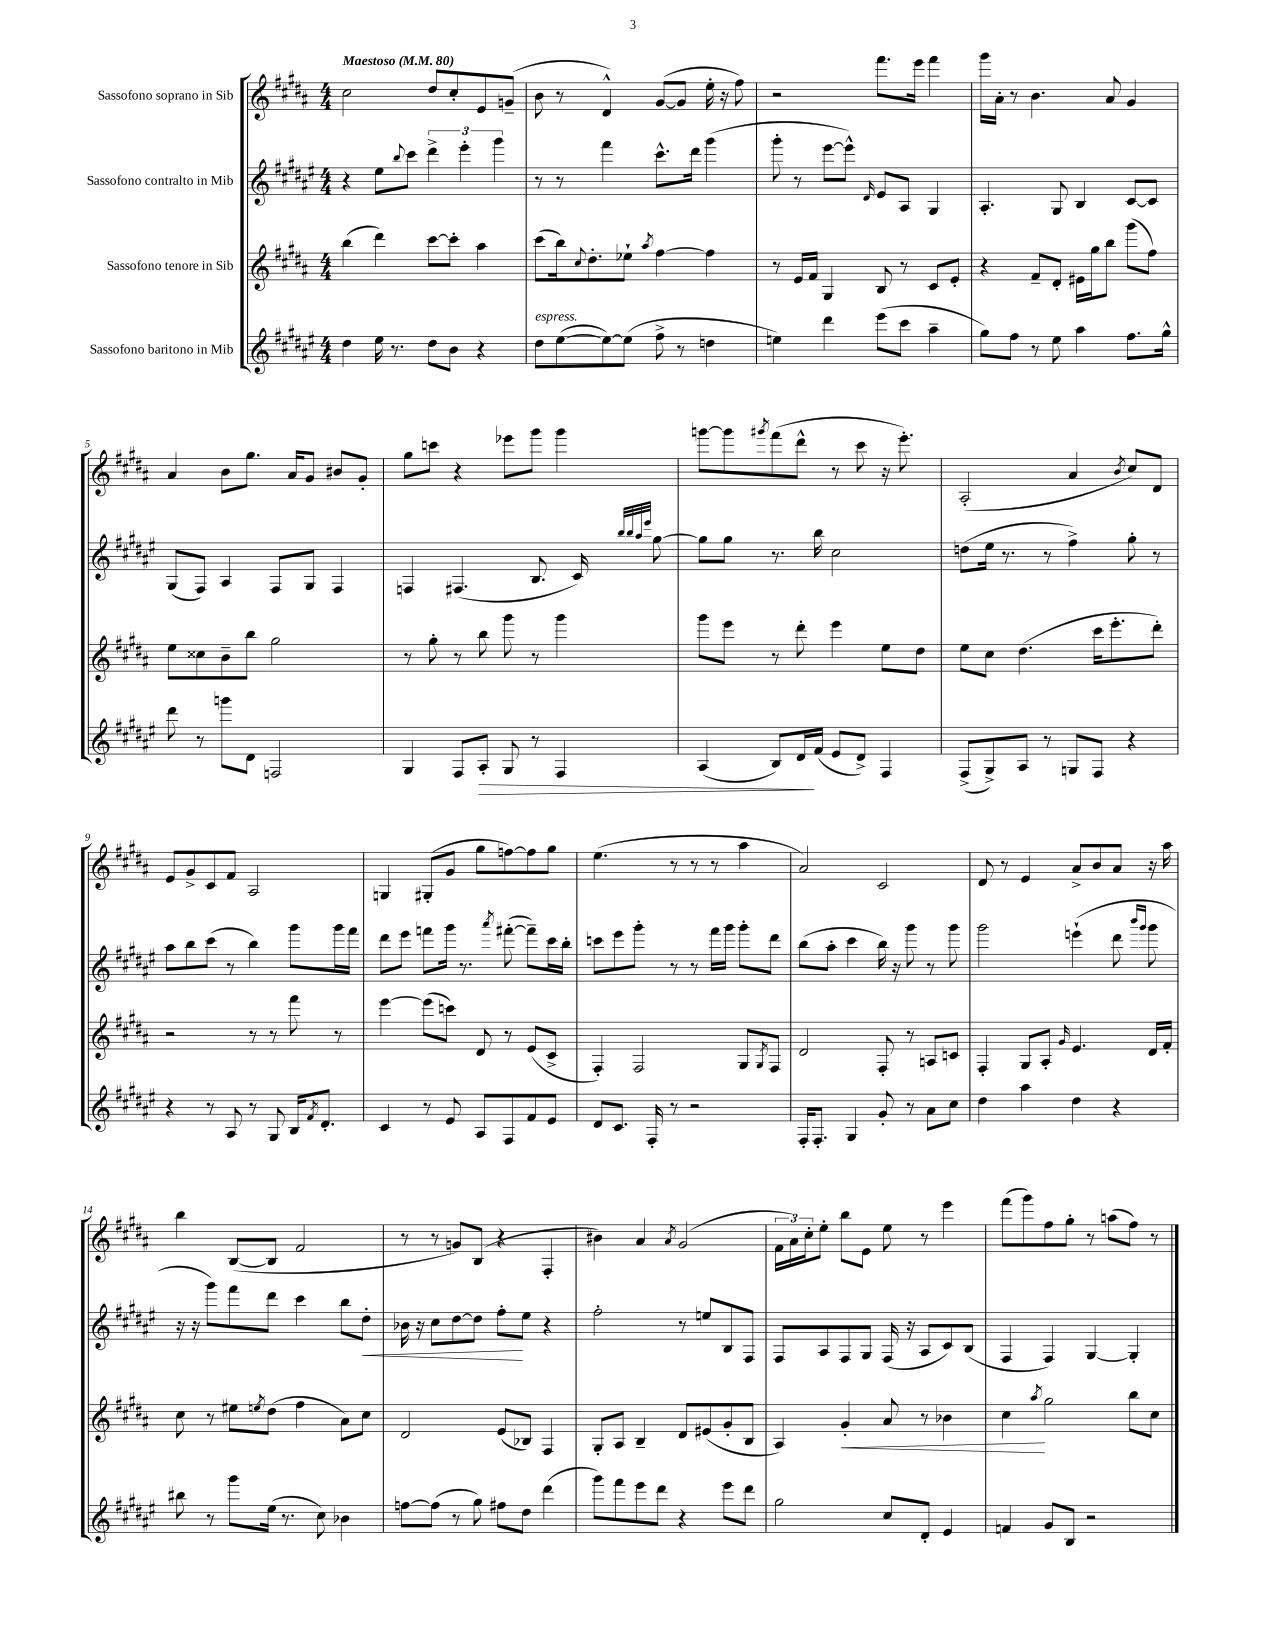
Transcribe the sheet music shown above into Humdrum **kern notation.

**kern	**kern	**kern	**kern
*staff4	*staff3	*staff2	*staff1
*clefG2	*clefG2	*clefG2	*clefG2
*k[f#c#g#d#a#e#]	*k[f#c#g#d#a#]	*k[f#c#g#d#a#e#]	*k[f#c#g#d#a#]
*M4/4	*M4/4	*M4/4	*M4/4
*MM80	*MM80	*MM80	*MM80
4dd#	(4bb	4r	2cc#
16ee#	4ddd#)	8ee#	.
8.r	.	.	.
.	.	8qqbb	.
.	.	8ccc#	.
8dd#	[8ccc#	6ddd#^	8dd#
8b	8ccc#']	.	8cc#'
.	.	6eee#'	.
4r	4aa#	.	8e
.	.	6ggg#	.
.	.	.	(8g~
=	=	=	=
8dd#	(8ccc#	8r	8b
([8ee#	16bb)	8r	8r
.	8qqcc#	.	.
.	8.dd#'	.	.
8ee#_)	.	4fff#	4d#^^)
(8ee#]	8ee-`	.	.
.	8qaa#	.	.
8ff#^	[4ff#	8.ccc#^^	([8g#
8r	.	.	8g#]
.	.	16ddd#	.
4dd	4ff#]	(4ggg#	16ee'
.	.	.	16r
.	.	.	8ff#)
=	=	=	=
4ee)	8r	8ggg#'	2r
.	16e	8r	.
.	16f#	.	.
4ddd#	4G#	[8eee#	.
.	.	8eee#^^])	.
.	.	16qqd#	.
(8eee#	8B	8e#	8.fff#
8ccc#	8r	8A#	.
.	.	.	16eee
4aa#~	8c#	4G#	4fff#
.	8e'	.	.
=	=	=	=
8gg#)	4r	4.A#'	16ggg#
.	.	.	16a#'
8ff#	.	.	8r
8r	8f#~	.	4.b
8ee#	8d#'	8G#	.
4aa#	16e#	4B	.
.	16gg#	.	.
.	8bb	.	8a#
8.ff#	(8ggg#	[8c#	4g#
.	8ff#)	8c#]	.
16gg#^^	.	.	.
=	=	=	=
8ddd#	8ee	(8G#	4a#
8r	8cc##	8F#)	.
8ggg	8b~	4A#	8b
8d#	8bb	.	8.gg#
2F	2gg#	8F#	.
.	.	.	16a#
.	.	8G#	8g#
.	.	4F#	8b#
.	.	.	8g#'
=	=	=	=
4G#	8r	4F	8gg#
.	8gg#'	.	8ccc
8F#	8r	(4.F#	4r
8A#'	8bb	.	.
8G#	8ggg#	.	8eee-
8r	8r	8.B	8ggg#
4F#	4ggg#	.	4ggg#
.	.	16c#)	.
.	.	32qqbb	.
.	.	32qqbb	.
.	.	32qqaa#	.
.	.	32qqeee#	.
.	.	[8gg#	.
=	=	=	=
(4A#	8ggg#	8gg#]	[8ggg
.	8eee	8gg#	8ggg]
.	.	.	8qggg#
8B)	8r	8.r	(8fff#
16d#	8ddd#'	.	8ddd#^^
(16f#	.	16bb	.
8e#	4eee	2cc#	8r
8d#^)	.	.	8ccc#
4F#	8ee	.	16r
.	.	.	8.eee')
.	8dd#	.	.
=	=	=	=
(8F#^	8ee	(8dd	(2A#'
8G#^)	8cc#	16ee#	.
.	.	8.r	.
8A#	(4.dd#	.	.
8r	.	8r	.
8G	.	4ff#^)	4a#
8F#	16ccc#	.	.
.	8.eee'	.	.
.	.	.	8qb
4r	.	8gg#'	8cc#)
.	8ddd#')	8r	8d#
=	=	=	=
4r	2r	8aa#	8e
.	.	8bb	8g#^
8r	.	(8ccc#	8c#
8A#	.	8r	8f#
8r	8r	4bb)	2A#
8G#	8r	.	.
16B	8fff#	8ggg#	.
8qf#	.	.	.
8.d#'	.	.	.
.	8r	16ggg#	.
.	.	16fff#	.
=	=	=	=
4c#	[4eee	8ddd#	4G
.	.	8eee#	.
8r	(8eee]	8fff	(8G#'
8e#	8ccc)	16ggg#	8g#
.	.	8.r	.
8A#	8d#	.	8gg#
.	.	8qaaa#	.
8F#	8r	([8fff#'	[8ff)
8f#	(8e	8fff#~])	8ff]
8e#	8c#^	16ccc#	8gg#
.	.	16bb'	.
=	=	=	=
8d#	4F#')	8ccc	(4.ee
8.c#	.	8eee#	.
.	2F#	8ggg#'	.
16F#'	.	.	.
8r	.	8r	8r
2r	.	8r	8r
.	.	16fff#	8r
.	.	16ggg#	.
.	8G#	8ggg#'	4aa#
.	8qG#	.	.
.	8F#	8ddd#	.
=	=	=	=
16F#'	2d#	(8bb	2a#)
8.F#'	.	.	.
.	.	8aa#'	.
4G#	.	4ccc#	.
8g#'	8F#'	16bb)	2c#
.	.	16r	.
8r	8r	8ggg#	.
8a#	8A	8r	.
8cc#	8c	8ggg#	.
=	=	=	=
4dd#	4F#'	2ggg#	8d#
.	.	.	8r
4aa#	8G#	.	4e
.	8A#'	.	.
.	16qqg#	.	.
4dd#	4.e	(4eee`	8a#^
.	.	.	8b
4r	.	8ddd#	8a#
.	.	16qqbbb	.
.	.	16qqggg#	.
.	16d#	8ggg#	16r
.	16f#'	.	16aa#
=	=	=	=
8bb#	8cc#	16r	4bb
.	.	16r	.
8r	8r	8ggg#)	.
8ggg#	8ee#	8fff#	([8B
.	8qee	.	.
(16ee#	(8dd#	8ddd#	8B]
8.r	.	.	.
.	4ff#	4ccc#	2f#
8cc#)	.	.	.
4b-	8a#)	8bb	.
.	8cc#	8dd#'	.
=	=	=	=
[8ff	2d#	16b-	8r
.	.	16r	.
(8ff]	.	8cc#	8r
8r	.	[8dd#	8g)
8gg#)	.	8dd#]	(8B
8ff#	(8e	8ff#'	4r
8dd#	8B-)	8ee#	.
(4ddd#	4F#	4r	4F#'
=	=	=	=
8ggg#)	8G#'	2ff#'	4b#)
8fff#	8A#	.	.
8eee#	4B~	.	4a#
8ddd#	.	.	.
.	.	.	8qa#
4r	8d#	8r	(2g#
.	(8e#	8ee	.
8eee#	8g#'	8B	.
8ddd#	8B	8F#	.
=	=	=	=
2gg#	4A#)	8F#	24f#
.	.	.	24a#)
.	.	.	24cc#'
.	.	8A#	8ee'
.	4g#'	8F#	8bb
.	.	8G#	8e
8cc#	8a#	(16F#	8ee
.	.	16r	.
8d#'	8r	8A#	8r
4e#	4b-	8c#)	4eee
.	.	(8B	.
=	=	=	=
4f	4cc#	4F#	(8fff#
.	.	.	8ggg#)
.	8qaa#	.	.
8g#	2gg#	4F#)	8ff#
8B	.	.	8gg#'
2r	.	[4G#	8r
.	.	.	(8aa
.	8bb	4G#']	8ff#)
.	8cc#	.	8r
==	==	==	==
*-	*-	*-	*-
